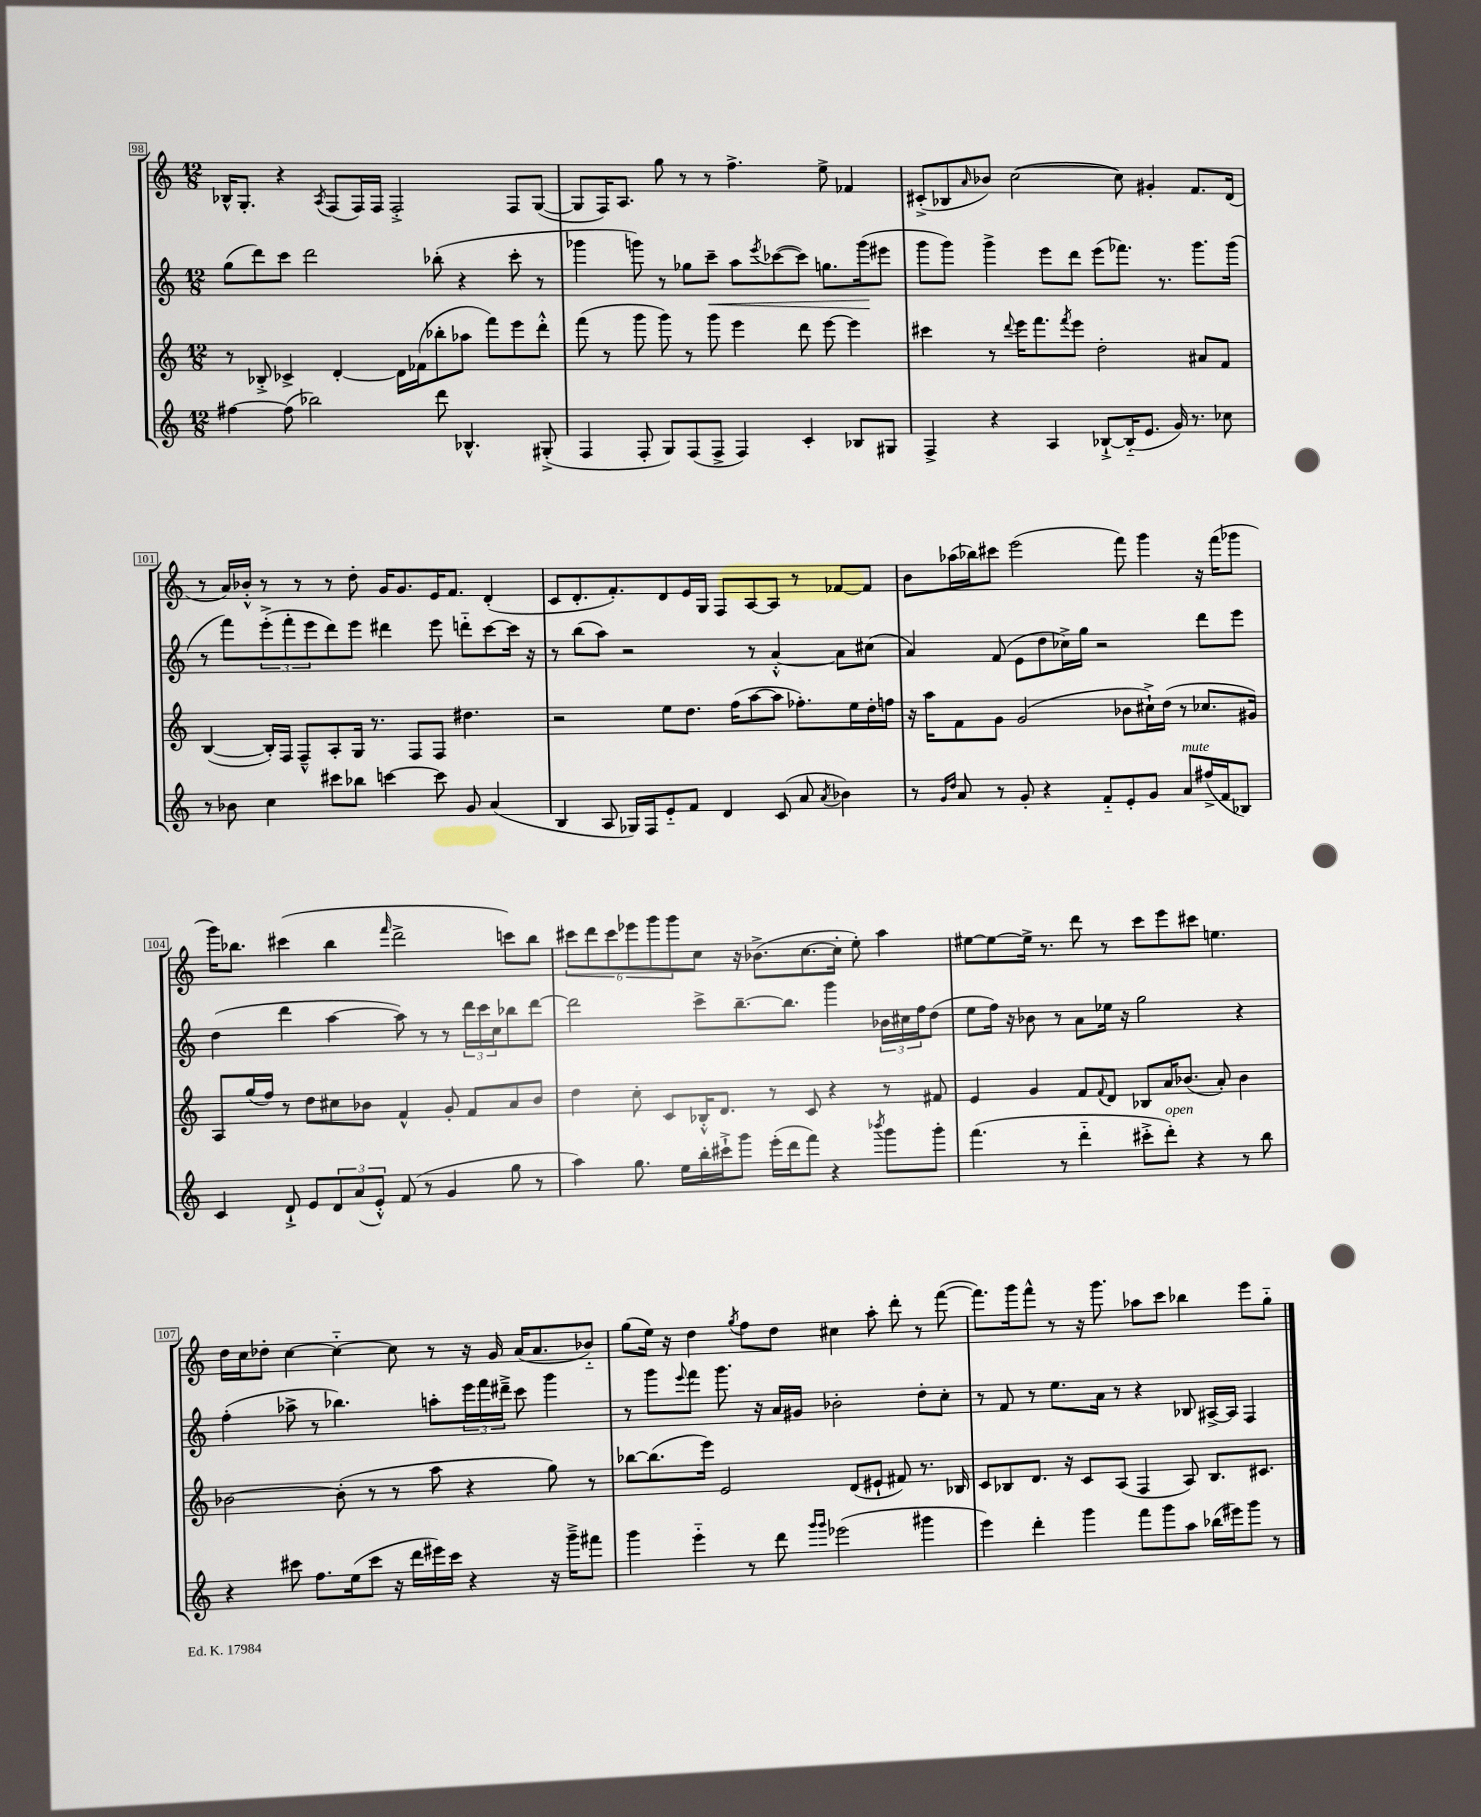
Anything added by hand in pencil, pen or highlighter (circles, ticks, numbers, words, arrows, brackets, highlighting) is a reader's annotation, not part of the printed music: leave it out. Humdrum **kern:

**kern	**kern	**kern	**dynam	**kern
*part4	*part3	*part2	*part2	*part1
*staff4	*staff3	*staff2	*staff2	*staff1
*clefG2	*clefG2	*clefG2	*	*clefG2
*k[]	*k[]	*k[]	*	*k[]
*M12/8	*M12/8	*M12/8	*	*M12/8
=98	=98	=98	=98	=98
[4ff#X\	8r	(8gg\L	.	16B-X^^/KL
.	.	.	.	8.G'/J
.	8B-X'^/	8ddd\)	.	.
(8ff#\]	4c-X^/	8ccc\J	.	4r
2bb-X\)	.	2ddd\	.	.
.	.	.	.	8qA/
.	[4d'/	.	.	(8F/L
.	.	.	.	16F/L)
.	.	.	.	16F/JJ
.	16d\LL]	.	.	2F'^/
.	(16f-X\J	.	.	.
8ddd\	8bb-X'\	(8bb-X'\	.	.
4.B-X^^/	8aa-X\J	4r	.	.
.	8fff\L)	.	.	.
.	8eee\	8ccc'\	.	8F/L
(8G#X'^/	8ddd'^^\J	8r	.	([8G/J
=99	=99	=99	=99	=99
4F/	(8fff\	4ggg-X\	.	8G/L]
.	8r	.	.	16F/K)
.	.	.	.	8.A/J
8F'/	8ggg\	8gggn\)	.	.
8G/L)	8ggg\)	8r	.	8gg\
(8F/	8r	8gg-X\L	.	8r
!	!	!	!LO:HP:b	!
8F^/J	8ggg\	8ccc~\J	<	8r
4F/)	4eee\	8aa\L	.	4.ff^\
.	.	8qeee/	.	.
.	.	([8ccc-X\	.	.
4c'/	8ddd\	8ccc-\J])	.	.
.	[8eee\	8.ggn\L	.	8ee^\
8B-X/L	4eee\]	.	.	4f-X/
.	.	(16ggg\k	.	.
8G#X/J	.	8eee#X\J	[	.
=100	=100	=100	=100	=100
4F^/	4ccc#X\	8ggg\L	.	(8c#X'^/L
.	.	8ggg\J)	.	8B-X/
.	.	.	.	16qqa/
4r	8r	4ggg^\	.	8b-X/J)
.	8qqddd/	.	.	.
.	16eee\KL	.	.	([2cc\
.	8.fff\	.	.	.
4A/	.	8eee\L	.	.
.	8qfff/	.	.	.
.	8eee\J	8ddd\J	.	.
[8B-X`^/L	2dd'\	(8eee\L	.	.
(16B-/K]	.	8.fff-X\J)	.	8cc\])
8.e/J	.	.	.	.
.	.	.	.	4g#X'/
.	.	8.r	.	.
16g/)	.	.	.	.
8.r	.	.	.	.
.	8a#X/L	8.ggg\L	.	8.f/L
8cc-X\	8f/J	.	.	.
.	.	(16ggg\Jk	.	(16d/Jk
!!LO:LB:g=z
=101	=101	=101	=101	=101
8r	([4B/	8r	.	8r
8b-X\	.	8fff\L)	.	16a/LL)
.	.	.	.	16b-X'^^/JJ
4cc\	16B'/LL])	(12eee'^\	.	8r
.	16F/JJ	.	.	.
.	.	12fff'\	.	.
.	8F~^^/L	.	.	8r
.	.	12eee\	.	.
8ccc#X\L	8A'/	8ddd\)	.	8r
8bb-X\J	16G/Jk	8eee\J	.	8dd'\
.	8.r	.	.	.
[4cccn\	.	4ddd#X\	.	16g/KL
.	.	.	.	8.g/
.	8F/L	.	.	.
8ccc\]	8F/J	8eee\	.	16e/K
.	.	.	.	8.f/J
8g/	4.dd#X\	8dddn\L	.	.
(4a/	.	[8ccc\	.	(4d'/
.	.	16ccc\Jk]	.	.
.	.	16r	.	.
=102	=102	=102	=102	=102
4B/	2r	8r	.	8c/L
.	.	(8bb\L	.	8.d'/
8A/	.	8aa\J)	.	.
.	.	.	.	8.f'/)
16G-X/LL)	.	2r	.	.
16F/J	.	.	.	.
8e/	8ee\L	.	.	8d/
8f/J	8.dd\J	.	.	16e/L
.	.	.	.	16G/JJ
4d/	.	.	.	8F/L
.	(16ff\KL	.	.	.
.	[8aa\	8r	.	[8A/
(8c/	8aa\J]	[4a'^^/	.	8A/J]
8a/	8.ff-X'\L)	.	.	8r
8qa/	.	.	.	.
4b-X\)	.	8a\L]	.	[8f-X/L
.	16ee\L	.	.	.
.	16dd'\	(8cc#X\J	.	8f-/J]
.	16ffn\JJ	.	.	.
=103	=103	=103	=103	=103
8r	16r	4a/)	.	8b\L
.	16aa\KL	.	.	.
16qqg/LL	.	.	.	.
16qqdd/JJ	.	.	.	.
8a/	8f\	.	.	(16aa-X\L
.	.	.	.	16bb-X\J)
8r	8g\J	(8f/	.	8ccc#X\J
8g'/	(2g/	8e\L	.	(2eee\
4r	.	8dd\	.	.
.	.	16cc-X^\L)	.	.
.	.	16gg\JJ	.	.
8f/L	.	2r	.	.
8e'/	8b-X\L	.	.	8fff\)
8g/J	16cc#X`^\L)	.	.	4ggg\
.	(16dd\JJ	.	.	.
!LO:TX:a:i:t=mute	!	!	!	!
8a/L	8r	.	.	.
(16ff#X^/L	8.cc-X/L	8ddd\L	.	16r
16f/J	.	.	.	(16fff\KL
8B-X/J)	.	8eee\J	.	8ggg-X\J
.	16g#X/Jk)	.	.	.
!!LO:LB:g=z
=104	=104	=104	=104	=104
4c/	8A/L	(4dd\	.	16ggg\KL)
.	.	.	.	8.bb-X\J
.	(16gg/L	.	.	.
.	16ff/JJ)	.	.	.
8d`^/	8r	4ddd\	.	(4ccc#X\
8e/L	8dd\L	.	.	.
12d/	8cc#X\	[4aa\	.	4bb-\
(12a/	.	.	.	.
.	8b-X\J	.	.	.
12e'^^/J)	.	.	.	.
.	.	.	.	16qqfff/
(8f/	4f^^/	8aa\])	.	2ddd^\
8r	.	8r	.	.
4g/	8g'/	8r	.	.
.	8f/L	24ddd\LL	.	.
.	.	24ccc\	.	.
.	.	24cc\J	.	.
8gg\	8a/	8bb-X\	.	8cccn\L)
8r	8b-/J	[8ddd\J	.	8bb-\J
=105	=105	=105	=105	=105
4aa\)	4dd\	2ddd\]	.	12ccc#X\L
.	.	.	.	12ddd\
.	.	.	.	12ccc#\
8.gg\	8cc'\	.	.	12eee-X\
.	.	.	.	12ggg\
.	8c/L	.	.	.
.	.	.	.	12ggg\
16ee\LL	.	.	.	.
16bb'\	16B-X'^^/K	8ccc^\L	.	8cc\J
16ccc#X`^\J	8.d/J	.	.	.
8ggg\J	.	[8.bb~\	.	16r
.	.	.	.	(8.b-X^\L
(16eee'\LL	8r	.	.	.
16ddd\J	.	8.bb\J]	.	.
8fff\J)	8c/	.	.	[8.cc\
4r	4r	4ggg\	.	.
.	.	.	.	16cc'\Jk]
.	.	.	.	8ee'\)
8qbbb-X/	.	.	.	.
8ggg\L	8r	24b-X\LL	.	4aa\
.	.	24cc#X\	.	.
.	.	24ff\J	.	.
8ggg'\J	8f#X/	(8dd\J	.	.
=106	=106	=106	=106	=106
(4.fff\	4e/	8ee\L	.	[8ee#X\L
.	.	16ff\Jk)	.	8ee#\_
.	.	16r	.	.
.	4g/	8b-X\	.	16ee#^\Jk]
.	.	.	.	8.r
8r	.	8r	.	.
4ddd\	8f/L	8a\L	.	8ddd\
.	8qqf/	.	.	.
.	8d/J	16ee-X\Jk	.	8r
.	.	16r	.	.
8ccc#X'^\L	8B-X/L	2gg\	.	8ccc\L
!LO:TX:a:i:t=open	!	!	!	!
8ddd'\J)	16a/K	.	.	8eee\
.	(8.b-X/J	.	.	.
4r	.	.	.	8ccc#X\J
.	8a'/)	.	.	4.een\
8r	4b-\	4r	.	.
8bb\	.	.	.	.
!!LO:LB:g=z
=107	=107	=107	=107	=107
4r	[2b-X\	(4ff'\	.	16dd\LL
.	.	.	.	16cc\J
.	.	.	.	8dd-X'\J
8ccc#X\	.	8aa-X^\	.	[4cc\
8.ff\L	.	8r	.	.
.	(8b-'\]	4.bb-X\)	.	4cc\_
(16ee\k	.	.	.	.
8ccc#\J	8r	.	.	.
16r	8r	.	.	8cc\]
16ddd\LL	.	.	.	.
16eee#X\)	8aa\	8aan'\L	.	8r
16ccc#\JJ	.	.	.	.
4r	4r	24eee\L	.	16r
.	.	24fff\	.	.
.	.	.	.	16g/
.	.	24ddd#X~^\JJ	.	.
.	.	8ccc\	.	(16a/KL
.	.	.	.	8.a/
16r	8gg\)	4ggg\	.	.
16ggg~^\KL	.	.	.	.
8fff#X\J	8r	.	.	8b-X/J)
=108	=108	=108	=108	=108
4ggg\	[8bb-X\L	8r	.	(8gg\L
.	(8.bb-\]	8ggg\L	.	16ee\Jk)
.	.	.	.	16r
.	.	8qqeee/	.	.
4eee\	.	8fff\J	.	4dd\
.	16eee\Jk)	.	.	.
.	2e/	8.ggg\	.	.
.	.	.	.	8qgg/
8r	.	.	.	8ff\L
.	.	16r	.	.
8ddd\	.	16a/LL	.	8dd\J
.	.	16g#X/JJ	.	.
16qqggg/LL	.	.	.	.
16qqggg/JJ	.	.	.	.
(2eee-X\	.	2b-X'\	.	4cc#X\
.	(8d/L	.	.	.
.	8e#X`/J	.	.	8aa'\
.	8f#X/)	.	.	8ddd'\
4ggg#X\	8.r	8dd'\L	.	8r
.	.	8cc'\J	.	([8fff\
.	16B-X/	.	.	.
=109	=109	=109	=109	=109
4eee\)	8c/L	8r	.	8.fff\L])
.	8B-X/	8f/	.	.
.	.	.	.	16ggg\k
4ddd'\	8.d/J	8r	.	8fff^^\J
.	.	8.ee\L	.	8r
.	16r	.	.	.
4ggg\	8c/L	.	.	16r
.	.	16a\Jk	.	8.ggg\
.	(8A/J	8r	.	.
8fff\L	4F/	4r	.	8aa-X\L
8ggg\	.	.	.	8ccc\J
8aa\J	8A/)	8B-X/	.	4bb-X\
(16bb-X\LL	8.B-/L	[16A#X^/LL	.	.
16eee#X\J)	.	16A#/JJ]	.	.
8ggg\J	.	4F/	.	8eee\L
.	8.c#X/J	.	.	.
8r	.	.	.	8gg\J
==	==	==	==	==
*-	*-	*-	*-	*-
